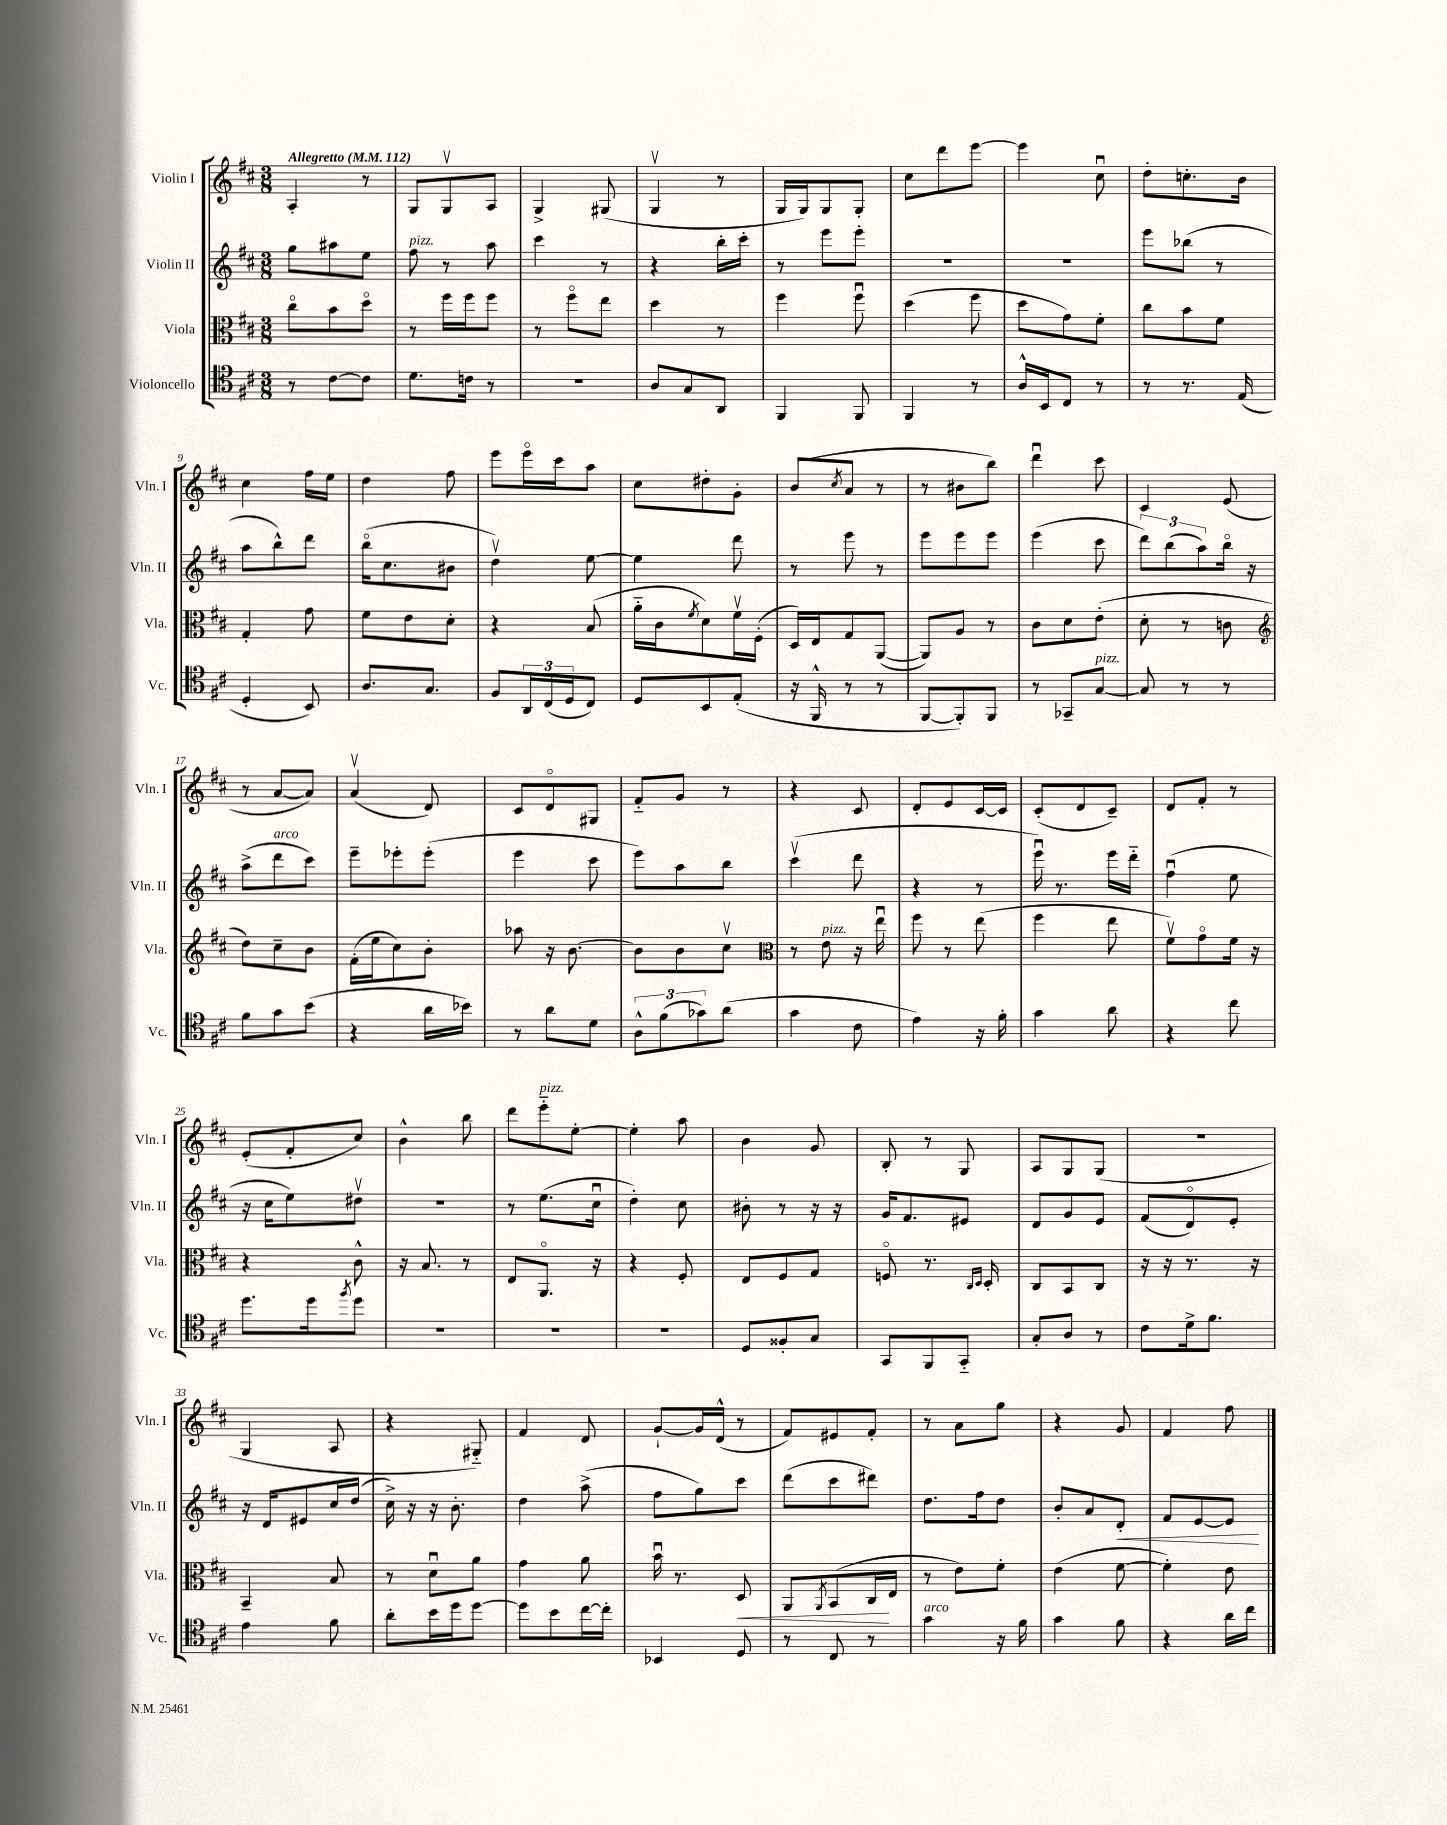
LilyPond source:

<<
\new StaffGroup <<
\new Staff = "s0" \with { instrumentName = "Violin I" shortInstrumentName = "Vln. I" } {
    \clef treble \key d \major \numericTimeSignature \time 3/8 \tempo "Allegretto" 4 = 112
    a4-. r8 |
    g8 g8\upbow a8 |
    g4-> gis8( |
    g4\upbow r8 |
    g16 g16) g8 g8-. |
    cis''8 d'''8 e'''8~ |
    e'''4 cis''8\downbow |
    d''8-. c''8.-. b'16 |
    cis''4 fis''16 e''16 |
    d''4 fis''8 |
    e'''8 e'''16\flageolet cis'''16 a''8 |
    cis''8 dis''8-. g'8-. |
    b'8( \acciaccatura { cis''8 } a'8 r8 |
    r8 bis'8 b''8) |
    d'''4\downbow cis'''8 |
    cis'4 e'8( |
    r8 a'8~ a'8) |
    a'4\upbow( d'8) |
    cis'8 d'8\flageolet gis8 |
    fis'8-_ g'8 r8 |
    r4 cis'8 |
    d'8-. e'8 cis'16~ cis'16 |
    cis'8-.( d'8 cis'8--) |
    d'8 fis'8-. r8 |
    e'8-.( fis'8-. cis''8) |
    b'4-^ b''8 |
    d'''8 e'''8-_^\markup { \italic "pizz." } e''8~-. |
    e''4-. a''8 |
    b'4 g'8 |
    b8-. r8 g8 |
    a8 g8 g8( |
    R4. |
    g4 a8 |
    r4 gis8-_) |
    fis'4 d'8 |
    g'8~-! g'16 d'16-^( r8 |
    fis'8) eis'8 fis'8-. |
    r8 a'8 g''8 |
    r4 g'8 |
    fis'4 fis''8 \bar "|." |
}
\new Staff = "s1" \with { instrumentName = "Violin II" shortInstrumentName = "Vln. II" } {
    \clef treble \key d \major \numericTimeSignature \time 3/8
    g''8 ais''8 e''8 |
    fis''8^\markup { \italic "pizz." } r8 a''8 |
    cis'''4 r8 |
    r4 b''16-. cis'''16-. |
    r8 e'''8 e'''8-. |
    R4. |
    R4. |
    e'''8 bes''8( r8 |
    a''8 b''8-^) d'''8 |
    b''16\flageolet( cis''8. bis'8 |
    d''4\upbow) e''8~ |
    e''4 d'''8 |
    r8 e'''8 r8 |
    e'''8 e'''8 e'''8 |
    e'''4( cis'''8 |
    \tuplet 3/2 { d'''8) b''8( a''8) } b''16\flageolet r16 |
    a''8->( d'''8^\markup { \italic "arco" } cis'''8) |
    e'''8-- ees'''8-. ees'''8-.( |
    e'''4 cis'''8 |
    e'''8) a''8 b''8 |
    cis'''4\upbow( d'''8 |
    r4 r8 |
    e'''16\downbow) r8. e'''16 d'''16-_ |
    fis''4\downbow( e''8 |
    r16 cis''16 e''8) dis''8\upbow |
    R4. |
    r8 e''8.( cis''16\downbow |
    d''4-.) cis''8 |
    bis'8-. r8 r16 r16 |
    g'16 fis'8. eis'8 |
    d'8 g'8 e'8 |
    fis'8( d'8\flageolet) e'8-. |
    r16 d'16 eis'8 cis''16 d''16( |
    cis''16->) r16 r16 b'8.-. |
    d''4 a''8->( |
    fis''8 g''8) cis'''8 |
    d'''8( cis'''8 dis'''8) |
    d''8. fis''16 d''8 |
    b'8-. a'8 d'8-.\< |
    fis'8 e'8~ e'8\! \bar "|." |
}
\new Staff = "s2" \with { instrumentName = "Viola" shortInstrumentName = "Vla." } {
    \clef alto \key d \major \numericTimeSignature \time 3/8
    cis''8\flageolet b'8 d''8\flageolet |
    r8 fis''16 fis''16 fis''8 |
    r8 fis''8\flageolet e''8 |
    d''4 r8 |
    fis''4 fis''8\downbow |
    d''4( fis''8 |
    d''8 g'8) fis'8-. |
    cis''8 b'8 fis'8 |
    g4-. g'8 |
    fis'8 e'8 d'8-. |
    r4 b8( |
    a'16-_ cis'16 \acciaccatura { fis'8 } d'8) fis'16\upbow fis16-.( |
    d16) e16 g8 a,8~( |
    a,8) a8 r8 |
    cis'8 d'8 e'8-.( |
    d'8-. r8 c'8 |
    \clef treble d''8) cis''8-- b'8 |
    fis'16-.( e''16 cis''8) b'8-. |
    aes''8 r16 b'8.~ |
    b'8 b'8 cis''8\upbow |
    \clef alto r8 e'8^\markup { \italic "pizz." } r16 e''16\downbow |
    fis''8 r8 e''8( |
    fis''4 e''8 |
    fis'8\upbow) g'8\flageolet fis'16 r16 |
    r4 cis'8-^ |
    r16 b8. r8 |
    e8 a,8.\flageolet r16 |
    r4 fis8-. |
    e8 fis8 g8 |
    f8\flageolet r8. \grace { cis16 d16 } d16-. |
    cis8 b,8 cis8 |
    r16 r16 r8. r16 |
    b,4-- b8 |
    r8 d'8\downbow a'8 |
    g'4 a'8 |
    b'16\downbow r8. d8\< |
    a,8 \acciaccatura { a,8 } b,8( cis16\! e16 |
    r8 e'8) fis'8-. |
    e'4( fis'8~ |
    fis'4-.) e'8 \bar "|." |
}
\new Staff = "s3" \with { instrumentName = "Violoncello" shortInstrumentName = "Vc." } {
    \clef tenor \key d \major \numericTimeSignature \time 3/8
    r8 cis'8~ cis'8 |
    d'8. c'16 r8 |
    R4. |
    a8 g8 a,8 |
    fis,4 fis,8 |
    fis,4 r8 |
    a16-^ b,16 cis8 r8 |
    r8 r8. e16( |
    d4-. b,8) |
    a8. g8. |
    fis8 \tuplet 3/2 { a,16 cis16( d16 } cis8) |
    d8 b,8 e8-.( |
    r16 fis,16-^ r8 r8 |
    fis,8~ fis,8-.) fis,8 |
    r8 ges,8-- g8~^\markup { \italic "pizz." } |
    g8 r8 r8 |
    fis'8 g'8 b'8( |
    r4 a'16 bes'16) |
    r8 a'8 d'8 |
    \tuplet 3/2 { a8-^ fis'8( ges'8) } a'8( |
    g'4 cis'8 |
    e'4) r16 fis'16-. |
    g'4 a'8 |
    r4 cis''8 |
    d''8. d''16 \acciaccatura { fis''8 } d''8 |
    R4. |
    R4. |
    R4. |
    d8 fisis8-. g8 |
    g,8 fis,8 g,8-_ |
    g8-. a8 r8 |
    cis'8 d'16-> fis'8. |
    e'4 fis'8 |
    a'8-. b'16 d''16 d''8~ |
    d''8 b'8 cis''16~ cis''16-. |
    bes,4 d8 |
    r8 cis8 r8 |
    g'4^\markup { \italic "arco" } r16 fis'16 |
    g'4 fis'8 |
    r4 a'16 cis''16 \bar "|." |
}
>>
>>
